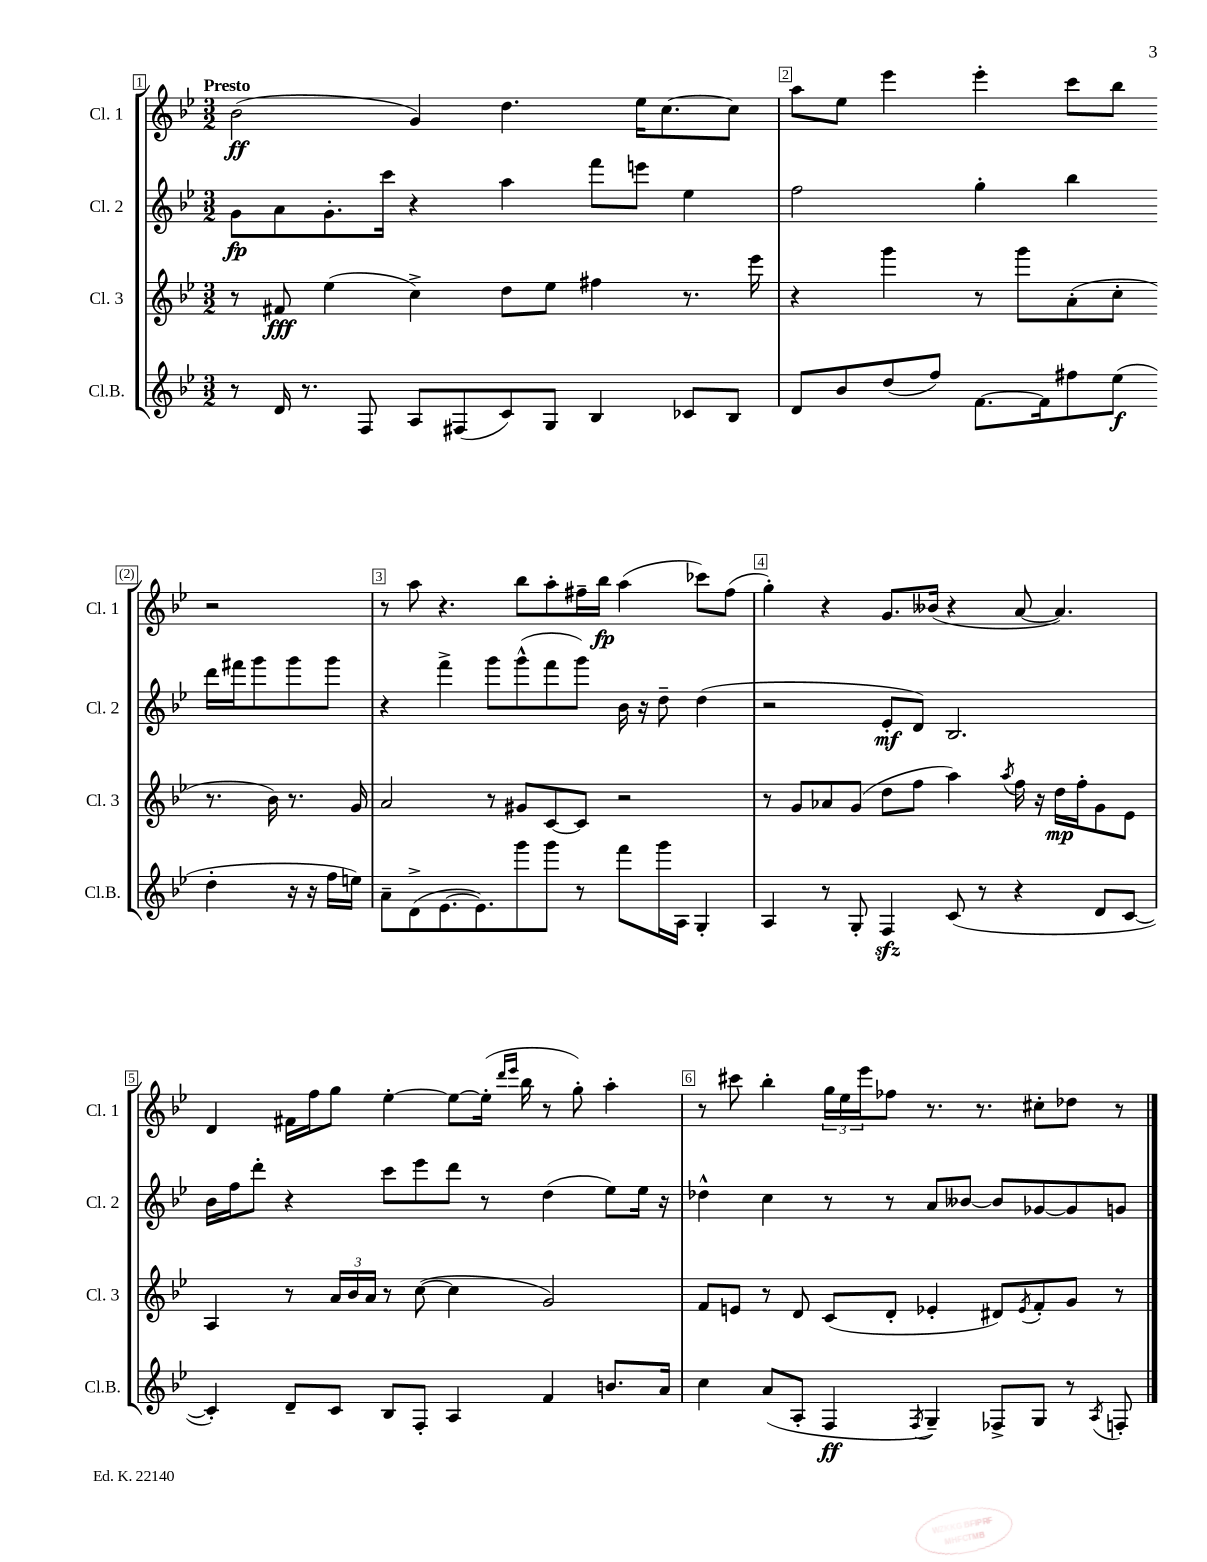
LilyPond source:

<<
\new StaffGroup <<
\new Staff = "s0" \with { instrumentName = "Cl. 1" shortInstrumentName = "Cl. 1" } {
    \clef treble \key bes \major \numericTimeSignature \time 3/2 \tempo "Presto"
    bes'2\ff( g'4) d''4. ees''16 c''8.~ c''8 |
    a''8 ees''8 ees'''4 ees'''4-. c'''8 bes''8 r2 |
    r8 a''8 r4. bes''8 a''8-. fis''16-- bes''16\fp a''4( ces'''8) fis''8( |
    g''4-.) r4 g'8. beses'16( r4 a'8~ a'4.) |
    d'4 fis'16 f''16 g''8 ees''4~-. ees''8~ ees''16-.( \grace { d'''16 ees'''16 } bes''16 r8 g''8-.) a''4-. |
    r8 cis'''8 bes''4-. \tuplet 3/2 { g''16 ees''16 ees'''16 } fes''8 r8. r8. cis''8-. des''8 r8 \bar "|." |
}
\new Staff = "s1" \with { instrumentName = "Cl. 2" shortInstrumentName = "Cl. 2" } {
    \clef treble \key bes \major \numericTimeSignature \time 3/2
    g'8\fp a'8 g'8.-. c'''16 r4 a''4 f'''8 e'''8 ees''4 |
    f''2 g''4-. bes''4 d'''16 fis'''16 g'''8 g'''8 g'''8 |
    r4 f'''4-> g'''8 g'''8-^( f'''8 g'''8) bes'16 r16 d''8-- d''4( |
    r2 ees'8-.\mf d'8) bes2. |
    bes'16 f''16 d'''8-. r4 c'''8 ees'''8 d'''8 r8 d''4( ees''8) ees''16 r16 |
    des''4-^ c''4 r8 r8 a'8 beses'8~ beses'8 ges'8~ ges'8 g'8 \bar "|." |
}
\new Staff = "s2" \with { instrumentName = "Cl. 3" shortInstrumentName = "Cl. 3" } {
    \clef treble \key bes \major \numericTimeSignature \time 3/2
    r8 fis'8\fff ees''4( c''4->) d''8 ees''8 fis''4 r8. ees'''16 |
    r4 g'''4 r8 g'''8 a'8-.( c''8-. r8. bes'16) r8. g'16 |
    a'2 r8 gis'8 c'8~ c'8 r2 |
    r8 g'8 aes'8 g'8( d''8 f''8 a''4) \acciaccatura { a''8 } f''16 r16 d''16\mp f''16-. g'8 ees'8 |
    a4 r8 \tuplet 3/2 { a'16 bes'16 a'16 } r8 c''8~( c''4 g'2) |
    f'8 e'8 r8 d'8 c'8( d'8-. ees'4-. dis'8) \acciaccatura { ees'8 } f'8-. g'8 r8 \bar "|." |
}
\new Staff = "s3" \with { instrumentName = "Cl.B." shortInstrumentName = "Cl.B." } {
    \clef treble \key bes \major \numericTimeSignature \time 3/2
    r8 d'16 r8. f8 a8 fis8( c'8) g8 bes4 ces'8 bes8 |
    d'8 bes'8 d''8( f''8) f'8.~ f'16 fis''8 ees''8\f( d''4-. r16 r16 fis''16 e''16) |
    a'8-- d'8->( ees'8.~ ees'8.) g'''8 g'''8 r8 f'''8 g'''16 a16 g4-. |
    a4 r8 g8-. f4\sfz c'8( r8 r4 d'8 c'8~ |
    c'4-.) d'8-- c'8 bes8 f8-. a4 f'4 b'8. a'16 |
    c''4 a'8( a8-. f4\ff \acciaccatura { f8 } g4--) fes8-> g8 r8 \acciaccatura { a8 } f8-. \bar "|." |
}
>>
>>
\layout { \context { \Score \override BarNumber.break-visibility = ##(#f #t #t) barNumberVisibility = #all-bar-numbers-visible \override BarNumber.stencil = #(make-stencil-boxer 0.1 0.3 ly:text-interface::print) } }
